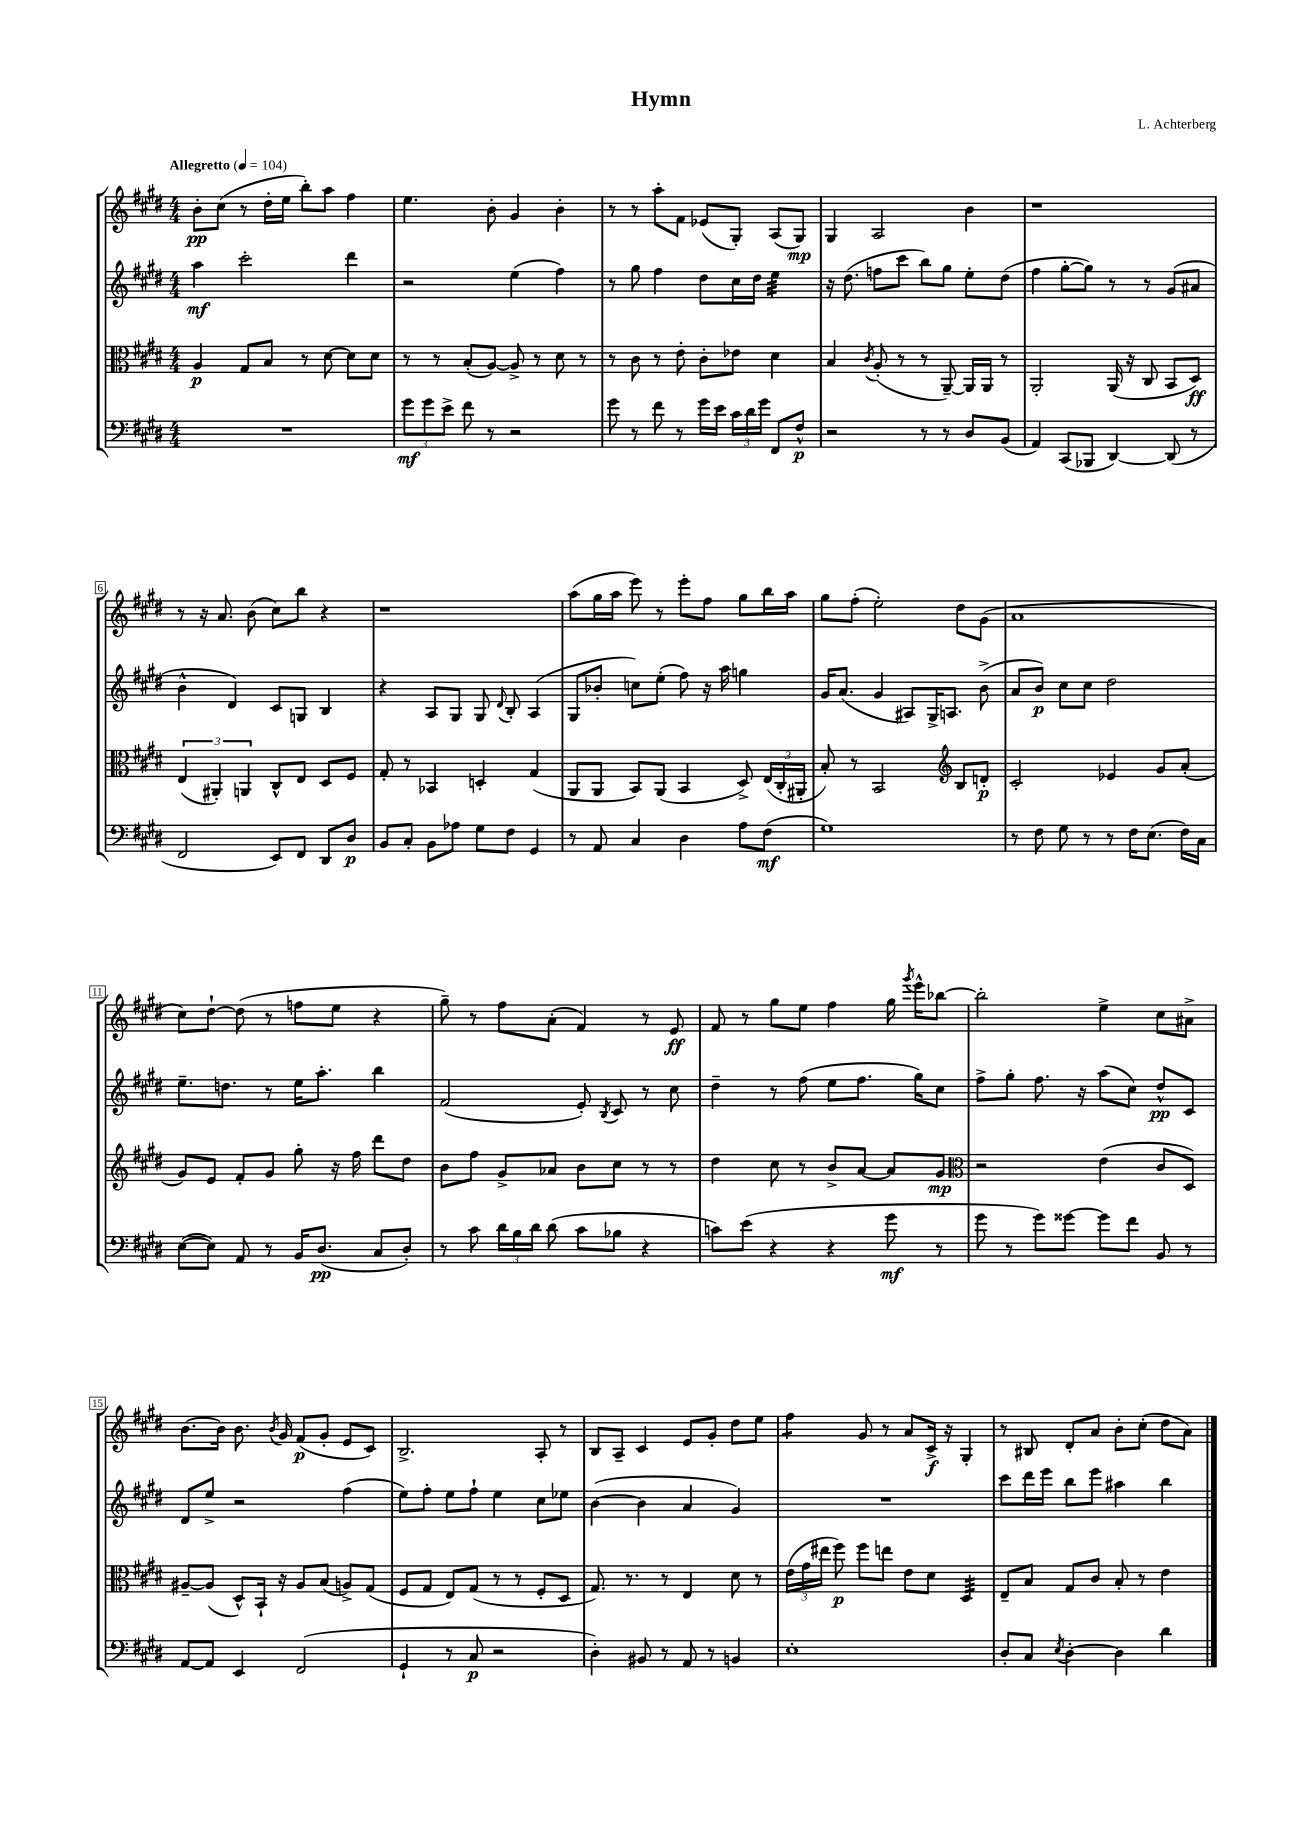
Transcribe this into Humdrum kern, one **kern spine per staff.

**kern	**dynam	**kern	**dynam	**kern	**dynam	**kern	**dynam
*part4	*part4	*part3	*part3	*part2	*part2	*part1	*part1
*staff4	*staff4	*staff3	*staff3	*staff2	*staff2	*staff1	*staff1
*clefF4	*	*clefC3	*	*clefG2	*	*clefG2	*
*k[f#c#g#d#]	*	*k[f#c#g#d#]	*	*k[f#c#g#d#]	*	*k[f#c#g#d#]	*
*M4/4	*	*M4/4	*	*M4/4	*	*M4/4	*
*MM104	*	*MM104	*	*MM104	*	*MM104	*
=1	=1	=1	=1	=1	=1	=1	=1
!	!	!	!	!	!	!LO:TX:a:B:t=Allegretto	!
1r	.	4A/	p	4aa\	mf	8b'\L	pp
.	.	.	.	.	.	(8cc#\J	.
.	.	8G#/L	.	2ccc#'\	.	8r	.
.	.	8B/J	.	.	.	16dd#'\LL	.
.	.	.	.	.	.	16ee\JJ	.
.	.	8r	.	.	.	8bb'\L)	.
.	.	[8d#\	.	.	.	8aa\J	.
.	.	8d#\L]	.	4ddd#\	.	4ff#\	.
.	.	8d#\J	.	.	.	.	.
=2	=2	=2	=2	=2	=2	=2	=2
12g#\L	mf	8r	.	2r	.	4.ee\	.
12g#\	.	.	.	.	.	.	.
.	.	8r	.	.	.	.	.
12e^\J	.	.	.	.	.	.	.
8f#\	.	(8B'/L	.	.	.	.	.
8r	.	[8A/J)	.	.	.	8b'\	.
2r	.	8A^/]	.	(4ee\	.	4g#/	.
.	.	8r	.	.	.	.	.
.	.	8d#\	.	4ff#\)	.	4b'\	.
.	.	8r	.	.	.	.	.
=3	=3	=3	=3	=3	=3	=3	=3
8g#\	.	8r	.	8r	.	8r	.
8r	.	8c#\	.	8gg#\	.	8r	.
8f#\	.	8r	.	4ff#\	.	8aa'\L	.
8r	.	8e'\	.	.	.	8f#\J	.
16g#\LL	.	8c#'\L	.	8dd#\L	.	(8e-X/L	.
16e\JJ	.	.	.	.	.	.	.
24c#\LL	.	8e-X\J	.	16cc#\L	.	8G#'/J)	.
24d#\	.	.	.	.	.	.	.
.	.	.	.	16dd#\JJ	.	.	.
24g#\JJ	.	.	.	.	.	.	.
*	*	*	*	*tremolo	*	*	*
8FF#/L	.	4d#\	.	32ee\LLL	.	(8A/L	.
.	.	.	.	32ee\	.	.	.
.	.	.	.	32ee\	.	.	.
.	.	.	.	32ee\	.	.	.
8F#^^/J	p	.	.	32ee\	.	8G#/J)	mp
.	.	.	.	32ee\	.	.	.
.	.	.	.	32ee\	.	.	.
.	.	.	.	32ee\JJJ	.	.	.
*	*	*	*	*Xtremolo	*	*	*
=4	=4	=4	=4	=4	=4	=4	=4
2r	.	4B/	.	16r	.	4G#/	.
.	.	.	.	(8.dd#\	.	.	.
.	.	8qc#/	.	.	.	.	.
.	.	(8A'/	.	8ffn\L	.	2A/	.
.	.	8r	.	8ccc#\J	.	.	.
8r	.	8r	.	8bb\L)	.	.	.
8r	.	[8AA~/)	.	8gg#\J	.	.	.
8D#/L	.	16AA/LL]	.	8ee'\L	.	4b\	.
.	.	16AA/JJ	.	.	.	.	.
(8BB/J	.	8r	.	(8dd#\J	.	.	.
=5	=5	=5	=5	=5	=5	=5	=5
4AA/)	.	2AA'/	.	4ff#\	.	1r	.
(8CC#/L	.	.	.	[8gg#'\L	.	.	.
8BBB-X/J	.	.	.	8gg#\J])	.	.	.
[4DD#/)	.	(16AA/	.	8r	.	.	.
.	.	16r	.	.	.	.	.
.	.	8C#/	.	8r	.	.	.
(8DD#/]	.	8BB/L	.	(8g#/L	.	.	.
8r	.	8D#/J)	ff	8a#X/J	.	.	.
!!LO:LB:g=z
=6	=6	=6	=6	=6	=6	=6	=6
2FF#/	.	(6E/	.	4b^^\	.	8r	.
.	.	.	.	.	.	16r	.
.	.	6AA#X'/)	.	.	.	.	.
.	.	.	.	.	.	8.a/	.
.	.	.	.	4d#/)	.	.	.
.	.	6AAn/	.	.	.	.	.
.	.	.	.	.	.	(8b\	.
8EE/L)	.	8C#^^/L	.	8c#/L	.	8cc#\L)	.
8FF#/J	.	8E/J	.	8Gn/J	.	8bb\J	.
8DD#/L	.	8D#/L	.	4B/	.	4r	.
8D#/J	p	8F#/J	.	.	.	.	.
=7	=7	=7	=7	=7	=7	=7	=7
8BB/L	.	8G#'/	.	4r	.	1r	.
8C#'/J	.	8r	.	.	.	.	.
8BB\L	.	4BB-X/	.	8A/L	.	.	.
8A-X\J	.	.	.	8G#/J	.	.	.
8G#\L	.	4Dn'/	.	8G#/	.	.	.
.	.	.	.	8qqd#/	.	.	.
8F#\J	.	.	.	8B'/	.	.	.
4GG#/	.	(4G#/	.	(4A/	.	.	.
=8	=8	=8	=8	=8	=8	=8	=8
8r	.	8AA/L	.	8G#/L	.	(8aa\L	.
8AA/	.	8AA/J	.	8b-X'/J	.	16gg#\L	.
.	.	.	.	.	.	16aa\JJ	.
4C#/	.	8BB/L)	.	8ccn\L)	.	8eee\)	.
.	.	(8AA/J	.	(8ee'\J	.	8r	.
4D#\	.	4BB/	.	8ff#\)	.	8eee'\L	.
.	.	.	.	16r	.	8ff#\J	.
.	.	.	.	16aa\	.	.	.
8A\L	.	8D#^/)	.	4ggn\	.	8gg#\L	.
(8F#\J	mf	(24E/LL	.	.	.	16bb\L	.
.	.	24C#'/	.	.	.	.	.
.	.	.	.	.	.	16aa\JJ	.
.	.	24AA#X'/JJ	.	.	.	.	.
=9	=9	=9	=9	=9	=9	=9	=9
1G#)	.	8B'/)	.	16g#/KL	.	8gg#\L	.
.	.	.	.	(8.a/J	.	.	.
.	.	8r	.	.	.	(8ff#'\J	.
.	.	2BB/	.	4g#/	.	2ee'\)	.
.	.	.	.	8A#X/L)	.	.	.
.	.	.	.	16G#^/K	.	.	.
.	.	.	.	8.An/J	.	.	.
*	*	*clefG2	*	*	*	*	*
.	.	8B/L	.	.	.	8dd#\L	.
.	.	8dn'/J	p	(8b^\	.	(8g#\J	.
=10	=10	=10	=10	=10	=10	=10	=10
8r	.	2c#'/	.	8a/L	.	1a	.
8F#\	.	.	.	8b/J)	p	.	.
8G#\	.	.	.	8cc#\L	.	.	.
8r	.	.	.	8cc#\J	.	.	.
8r	.	4e-X/	.	2dd#\	.	.	.
16F#\KL	.	.	.	.	.	.	.
(8.E\J	.	.	.	.	.	.	.
.	.	8g#/L	.	.	.	.	.
16F#\LL)	.	(8a'/J	.	.	.	.	.
16C#\JJ	.	.	.	.	.	.	.
!!LO:LB:g=z
=11	=11	=11	=11	=11	=11	=11	=11
([8E\L	.	8g#/L)	.	8.ee~\L	.	8cc#\L)	.
8E\J])	.	8e/J	.	.	.	[8dd#`\J	.
.	.	.	.	8.ddn\J	.	.	.
8AA/	.	8f#'/L	.	.	.	(8dd#\]	.
8r	.	8g#/J	.	8r	.	8r	.
16BB/KL	.	8gg#'\	.	16ee\KL	.	8ffn\L	.
(8.D#/J	pp	.	.	8.aa'\J	.	.	.
.	.	16r	.	.	.	8ee\J	.
.	.	16ff#\	.	.	.	.	.
8C#/L	.	8ddd#\L	.	4bb\	.	4r	.
8D#'/J)	.	8dd#\J	.	.	.	.	.
=12	=12	=12	=12	=12	=12	=12	=12
8r	.	8b\L	.	(2f#/	.	8gg#~\)	.
8c#\	.	8ff#\J	.	.	.	8r	.
24d#\LL	.	8g#^/L	.	.	.	8ff#\L	.
24B\	.	.	.	.	.	.	.
24d#\JJ	.	.	.	.	.	.	.
(8d#\	.	8a-X/J	.	.	.	(8a'\J	.
8c#\L	.	8b\L	.	8e'/)	.	4f#/)	.
.	.	.	.	8qB/	.	.	.
8B-X\J	.	8cc#\J	.	8c#/	.	.	.
4r	.	8r	.	8r	.	8r	.
.	.	8r	.	8cc#\	.	8e/	ff
=13	=13	=13	=13	=13	=13	=13	=13
8cn\L)	.	4dd#\	.	4dd#~\	.	8f#/	.
(8e\J	.	.	.	.	.	8r	.
4r	.	8cc#\	.	8r	.	8gg#\L	.
.	.	8r	.	(8ff#\	.	8ee\J	.
4r	.	8b^/L	.	8ee\L	.	4ff#\	.
.	.	[8a/J	.	8.ff#\J	.	.	.
8g#\	mf	8a/L]	.	.	.	16gg#\	.
.	.	.	.	.	.	8qggg#/	.
.	.	.	.	16gg#\KL)	.	16eee^^\KL	.
8r	.	8g#/J	mp	8cc#\J	.	[8bb-X\J	.
=14	=14	=14	=14	=14	=14	=14	=14
*	*	*clefC3	*	*	*	*	*
8g#\	.	2r	.	8ff#^\L	.	2bb-'\]	.
8r	.	.	.	8gg#'\J	.	.	.
8g#\L)	.	.	.	8.ff#\	.	.	.
[8g##X\J	.	.	.	.	.	.	.
.	.	.	.	16r	.	.	.
8g##\L]	.	(4e\	.	(8aa\L	.	4ee^\	.
8f#\J	.	.	.	8cc#\J)	.	.	.
8BB/	.	8c#/L	.	8dd#^^/L	pp	8cc#\L	.
8r	.	8D#/J)	.	8c#/J	.	8a#X^\J	.
!!LO:LB:g=z
=15	=15	=15	=15	=15	=15	=15	=15
[8AA/L	.	[8A#X~/L	.	8d#/L	.	[8.b\L	.
8AA/J]	.	(8A#/J]	.	8ee^/J	.	.	.
.	.	.	.	.	.	16b\Jk]	.
4EE/	.	8D#^^/L)	.	2r	.	8.b\	.
.	.	16BB`/Jk	.	.	.	.	.
.	.	.	.	.	.	8qb/	.
.	.	16r	.	.	.	16g#/	.
(2FF#/	.	8A#/L	.	.	.	(8f#/L	p
.	.	(8B/J	.	.	.	8g#'/J	.
.	.	8An^/L)	.	(4ff#\	.	8e/L	.
.	.	(8G#/J	.	.	.	8c#/J)	.
=16	=16	=16	=16	=16	=16	=16	=16
4GG#`/	.	8F#/L	.	8ee\L)	.	2.B^/	.
.	.	8G#/J	.	8ff#'\J	.	.	.
8r	.	8E/L)	.	8ee\L	.	.	.
8C#/	p	(8G#/J	.	8ff#`\J	.	.	.
2r	.	8r	.	4ee\	.	.	.
.	.	8r	.	.	.	.	.
.	.	8F#'/L	.	8cc#\L	.	8A'/	.
.	.	8D#/J	.	8ee-X\J	.	8r	.
=17	=17	=17	=17	=17	=17	=17	=17
4D#'\)	.	8.G#/)	.	([4b\	.	8B/L	.
.	.	.	.	.	.	8A~/J	.
.	.	8.r	.	.	.	.	.
8BB#X/	.	.	.	4b\]	.	4c#/	.
8r	.	8r	.	.	.	.	.
8AA/	.	4E/	.	4a/	.	8e/L	.
8r	.	.	.	.	.	8g#'/J	.
4BBn/	.	8d#\	.	4g#/)	.	8dd#\L	.
.	.	8r	.	.	.	8ee\J	.
=18	=18	=18	=18	=18	=18	=18	=18
*	*	*	*	*	*	*tremolo	*
1E'	.	(24e\LL	.	1r	.	8ff#\L	.
.	.	24g#\	.	.	.	.	.
.	.	24ee#X\JJ	.	.	.	.	.
.	.	8ff#\)	p	.	.	8ff#\J	.
*	*	*	*	*	*	*Xtremolo	*
.	.	8ff#\L	.	.	.	8g#/	.
.	.	8een\J	.	.	.	8r	.
.	.	8e\L	.	.	.	8a/L	.
.	.	8d#\J	.	.	.	16c#^/Jk	f
.	.	.	.	.	.	16r	.
*	*	*tremolo	*	*	*	*	*
.	.	32D#/LLL	.	.	.	4G#'/	.
.	.	32D#/	.	.	.	.	.
.	.	32D#/	.	.	.	.	.
.	.	32D#/	.	.	.	.	.
.	.	32D#/	.	.	.	.	.
.	.	32D#/	.	.	.	.	.
.	.	32D#/	.	.	.	.	.
.	.	32D#/JJJ	.	.	.	.	.
*	*	*Xtremolo	*	*	*	*	*
=19	=19	=19	=19	=19	=19	=19	=19
8D#'/L	.	8E~/L	.	8ccc#\L	.	8r	.
8C#/J	.	8B/J	.	16ddd#\L	.	8B#X/	.
.	.	.	.	16eee\JJ	.	.	.
8qE/	.	.	.	.	.	.	.
[4D#'\	.	8G#/L	.	8bb\L	.	8d#'/L	.
.	.	8c#/J	.	8eee\J	.	8a/J	.
4D#\]	.	8B'/	.	4aa#X\	.	8b'\L	.
.	.	8r	.	.	.	(8cc#'\J	.
4d#\	.	4e\	.	4bb\	.	8dd#\L	.
.	.	.	.	.	.	8a\J)	.
==	==	==	==	==	==	==	==
*-	*-	*-	*-	*-	*-	*-	*-
